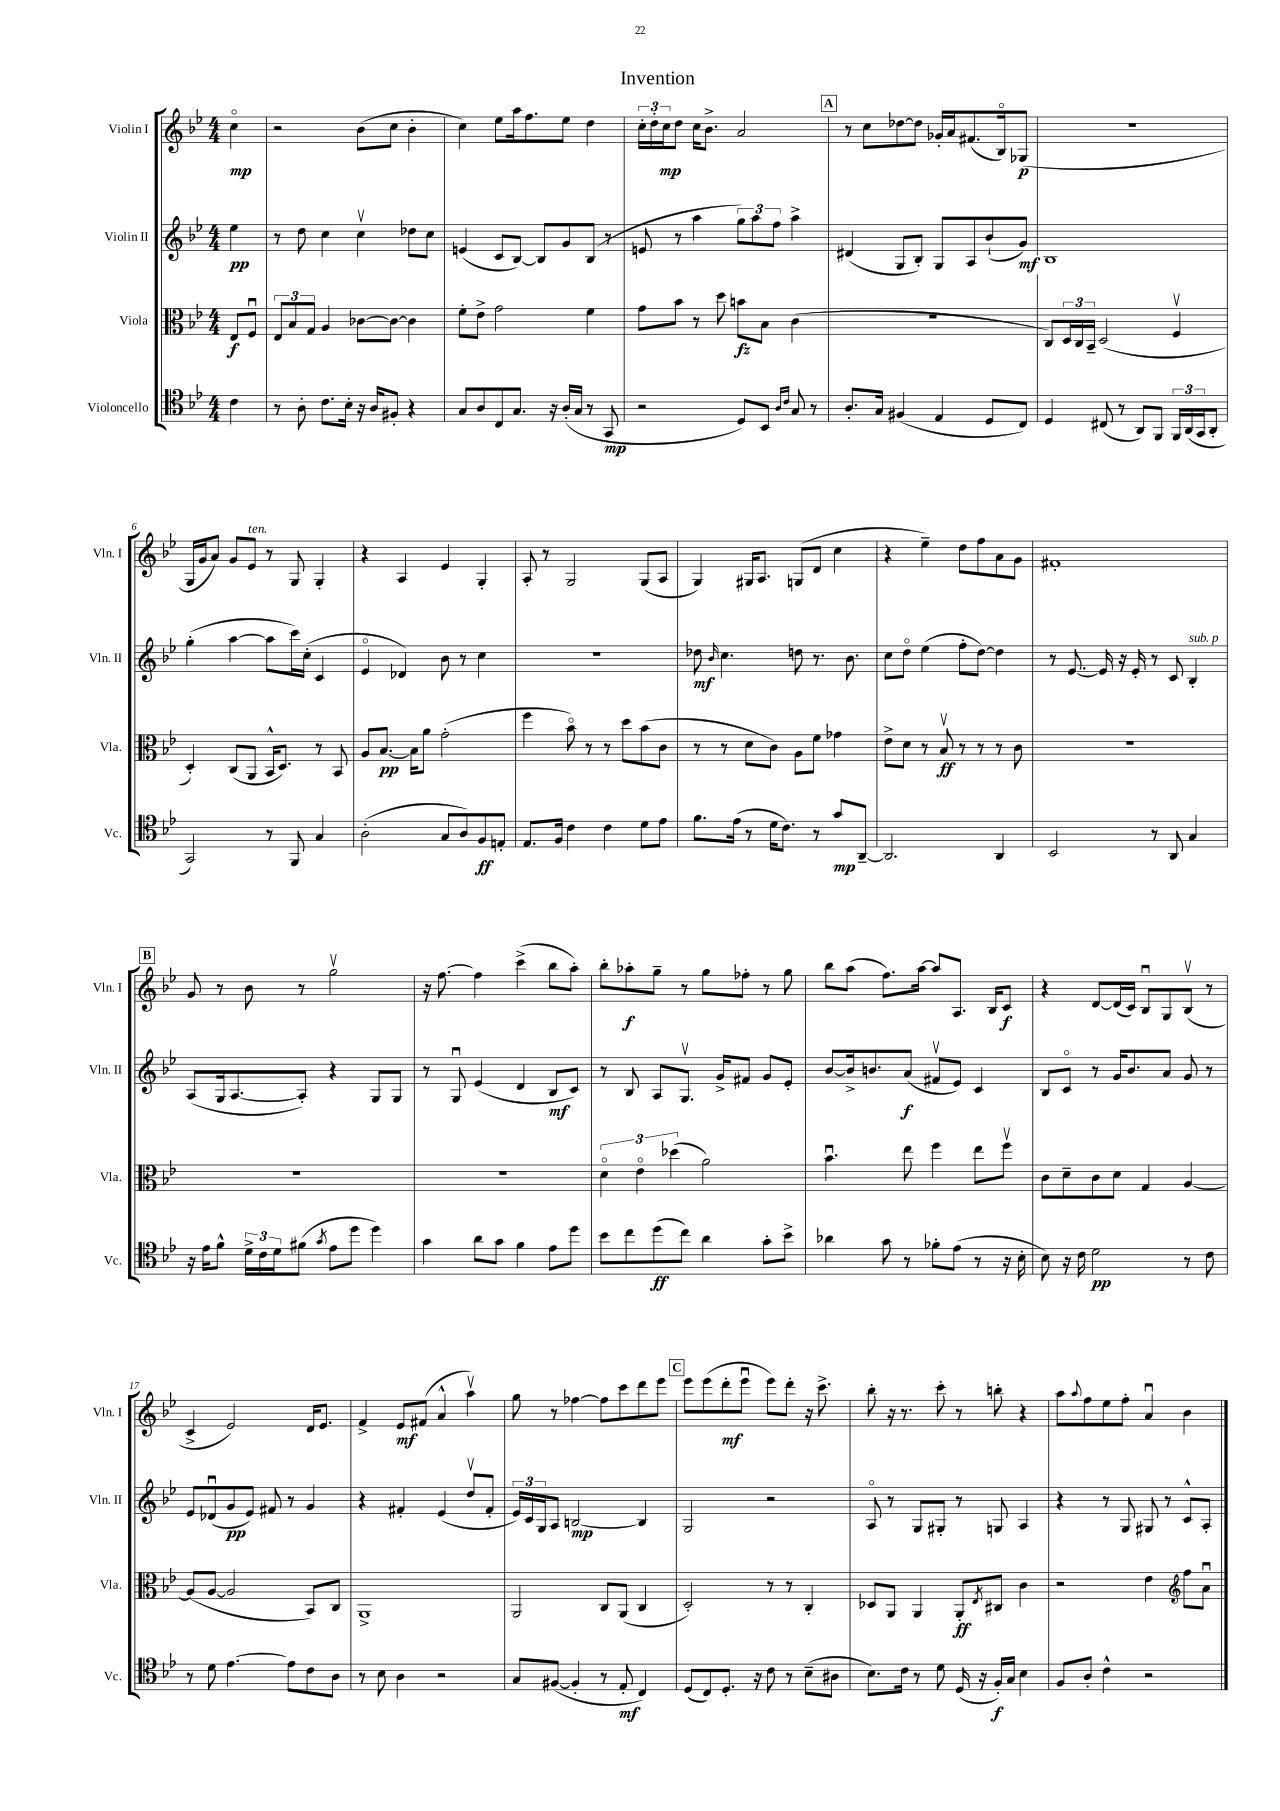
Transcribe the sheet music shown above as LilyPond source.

\header { title = "Invention" }
<<
\new StaffGroup <<
\new Staff = "s0" \with { instrumentName = "Violin I" shortInstrumentName = "Vln. I" } {
    \clef treble \key bes \major \numericTimeSignature \time 4/4 \partial 4
    c''4\flageolet\mp |
    r2 bes'8( c''8 bes'4-. |
    c''4) ees''8 a''16 f''8. ees''8 d''4 |
    \tuplet 3/2 { c''16-. d''16-. c''16\mp } d''8 c''16 bes'8.-> a'2 |
    \mark \markup { \box "A" } r8 c''8 des''8~ des''8 ges'16-. a'16 fis'8.( bes16\flageolet) ges8\p( |
    R1 |
    g16 g'16 a'8) g'8 ees'8^\markup { \italic "ten." } r8 g8 g4-. |
    r4 a4 ees'4 g4-. |
    a8-. r8 g2 g8( a8 |
    g4) gis16 a8. g8( d'8 c''4 |
    r4 ees''4--) d''8 f''8 a'8 g'8 |
    fis'1-. |
    \mark \markup { \box "B" } g'8 r8 bes'8 r8 g''2\upbow |
    r16 f''8.~ f''4 c'''4->( bes''8 a''8-.) |
    bes''8-. aes''8-.\f g''8-- r8 g''8 fes''8-. r8 g''8 |
    bes''8 a''8( f''8.) a''16~ a''8 a8. bes16 c'8\f |
    r4 d'8~ d'16( c'16) bes8\downbow g8 bes8\upbow( r8 |
    c'4-> ees'2) d'16 ees'8. |
    f'4-> ees'8\mf fis'8( a'4-^ a''4\upbow) |
    g''8 r8 fes''4~ fes''8 c'''8 d'''8 ees'''8 |
    \mark \markup { \box "C" } ees'''8 ees'''8( d'''8-.\mf ees'''8\downbow ees'''8) d'''8-. r16 c'''8.-> |
    bes''8-. r16 r8. c'''8-. r8 b''8-. r4 |
    a''8 \appoggiatura { a''8 } f''8 ees''8 f''8-. a'4\downbow bes'4 \bar "|." |
}
\new Staff = "s1" \with { instrumentName = "Violin II" shortInstrumentName = "Vln. II" } {
    \clef treble \key bes \major \numericTimeSignature \time 4/4 \partial 4
    ees''4\pp |
    r8 d''8 c''4 c''4\upbow des''8 c''8 |
    e'4( c'8 bes8~) bes8 g'8 bes8( r8 |
    e'8 r8 a''4 \tuplet 3/2 { g''8) a''8 f''8 } a''4-> |
    \mark \markup { \box "A" } dis'4( g8 bes8-.) g8 a8 bes'8-!( g'8\mf) |
    bes1 |
    g''4-.( a''4~ a''8 c'''16) c''16-.( c'4 |
    ees'4\flageolet des'4) bes'8 r8 c''4 |
    r1 |
    des''8\mf \grace { bes'16 } c''4. d''8 r8. bes'8. |
    c''8 d''8\flageolet ees''4( f''8-. d''8~) d''4 |
    r8 ees'8.~ ees'16 r16 ees'16-. r8 c'8 bes4-.^\markup { \italic "sub. p" } |
    \mark \markup { \box "B" } a8( g16 a8.~ a8-.) r4 g8 g8 |
    r8 g8\downbow ees'4( d'4 bes8\mf c'8) |
    r8 bes8 a8 g8.\upbow g'16-> fis'8 g'8 ees'8-. |
    bes'8~ bes'16-> b'8. a'8\f( fis'8\upbow ees'8) c'4 |
    bes8 c'8\flageolet r8 g'16 bes'8. a'8 g'8 r8 |
    ees'8 des'8\downbow( g'8\pp ees'8) fis'8 r8 g'4 |
    r4 fis'4-. ees'4( d''8\upbow fis'8-. |
    \tuplet 3/2 { ees'16) c'16 g16 } a8 b2~\mp b4 |
    \mark \markup { \box "C" } g2 r2 |
    a8\flageolet r8 g8 gis8-. r8 g8 a4 |
    r4 r8 g8 gis8 r8 c'8-^ a8-. \bar "|." |
}
\new Staff = "s2" \with { instrumentName = "Viola" shortInstrumentName = "Vla." } {
    \clef alto \key bes \major \numericTimeSignature \time 4/4 \partial 4
    ees8\f f8\downbow |
    \tuplet 3/2 { ees8 bes8 g8 } a4 ces'8~ ces'8~ ces'4 |
    f'8-. ees'8-> g'2 f'4 |
    g'8 bes'8 r8 d''8 b'8\fz bes8 c'4( |
    \mark \markup { \box "A" } r1 |
    c8) \tuplet 3/2 { d16 c16 bes,16-- } d2( f4\upbow |
    d4-.) c8( a,8 bes,16-^ d8.) r8 bes,8 |
    a8 bes8.~\pp bes16 a'8 g'2-.( |
    f''4 bes'8\flageolet) r8 r8 d''8 bes'8( c'8 |
    r8 r8 d'8 c'8) a8 f'8 ges'4 |
    ees'8-> d'8 r8 bes8\upbow\ff r8 r8 r8 c'8 |
    R1 |
    \mark \markup { \box "B" } R1 |
    R1 |
    \tuplet 3/2 { d'4\flageolet ees'4\flageolet des''4( } a'2) |
    bes'4.\downbow ees''8 f''4 ees''8 f''8\upbow |
    c'8 d'8-- c'8 d'8 g4 a4~ |
    a8( a8~ a2 bes,8) c8 |
    a,1-> |
    a,2 c8 a,8( c4 |
    \mark \markup { \box "C" } d2-.) r8 r8 c4-. |
    des8 a,8 a,4 a,8-.\ff \acciaccatura { ees8 } cis8 c'4 |
    r2 ees'4 \clef treble f''8 a'8\downbow \bar "|." |
}
\new Staff = "s3" \with { instrumentName = "Violoncello" shortInstrumentName = "Vc." } {
    \clef tenor \key bes \major \numericTimeSignature \time 4/4 \partial 4
    c'4 |
    r8 a8-. c'8. bes16-. r16 a16 fis8-. r4 |
    g8 a8 c8 g8. r16 a16-.( g16 r8 g,8\mp |
    r2 d8) bes,8 \grace { a16 c'16 } g8 r8 |
    \mark \markup { \box "A" } a8.-. g16 fis4( ees4 d8 c8) |
    d4 cis8( r8 a,8) f,8 \tuplet 3/2 { f,16 a,16( g,16 } a,8-. |
    g,2) r8 f,8 g4 |
    a2-.( g8 a8) f8\ff e8-. |
    ees8. f16 c'4 c'4 d'8 ees'8 |
    f'8. ees'16( r8 d'16 c'8.) r8 g'8\mp a,8~-- |
    a,2. a,4 |
    bes,2 r8 a,8 g4 |
    \mark \markup { \box "B" } r16 ees'16 f'8-^ \tuplet 3/2 { d'16-> c'16 d'16 } fis'8( \acciaccatura { g'8 } ees'8 d''8 d''4) |
    g'4 a'8 g'8 f'4 ees'8 d''8 |
    bes'8 c''8 d''8\ff( c''8) a'4 g'8-. bes'8-> |
    aes'4 g'8 r8 fes'8-. ees'8( r8 r16 bes16-. |
    bes8) r16 c'16 d'2\pp r8 c'8 |
    r8 d'8 ees'4.~ ees'8 c'8 a8 |
    r8 bes8 a4 r2 |
    g8 fis8~( fis4-. r8 ees8-.\mf c4) |
    \mark \markup { \box "C" } d8( c8) d8.-. r16 c'8 r8 bes8--( ais8 |
    bes8.) c'16 r8 d'8 d16( r16 f16-.\f) g16 bes4 |
    f8 a8-. c'4-^ r2 \bar "|." |
}
>>
>>
